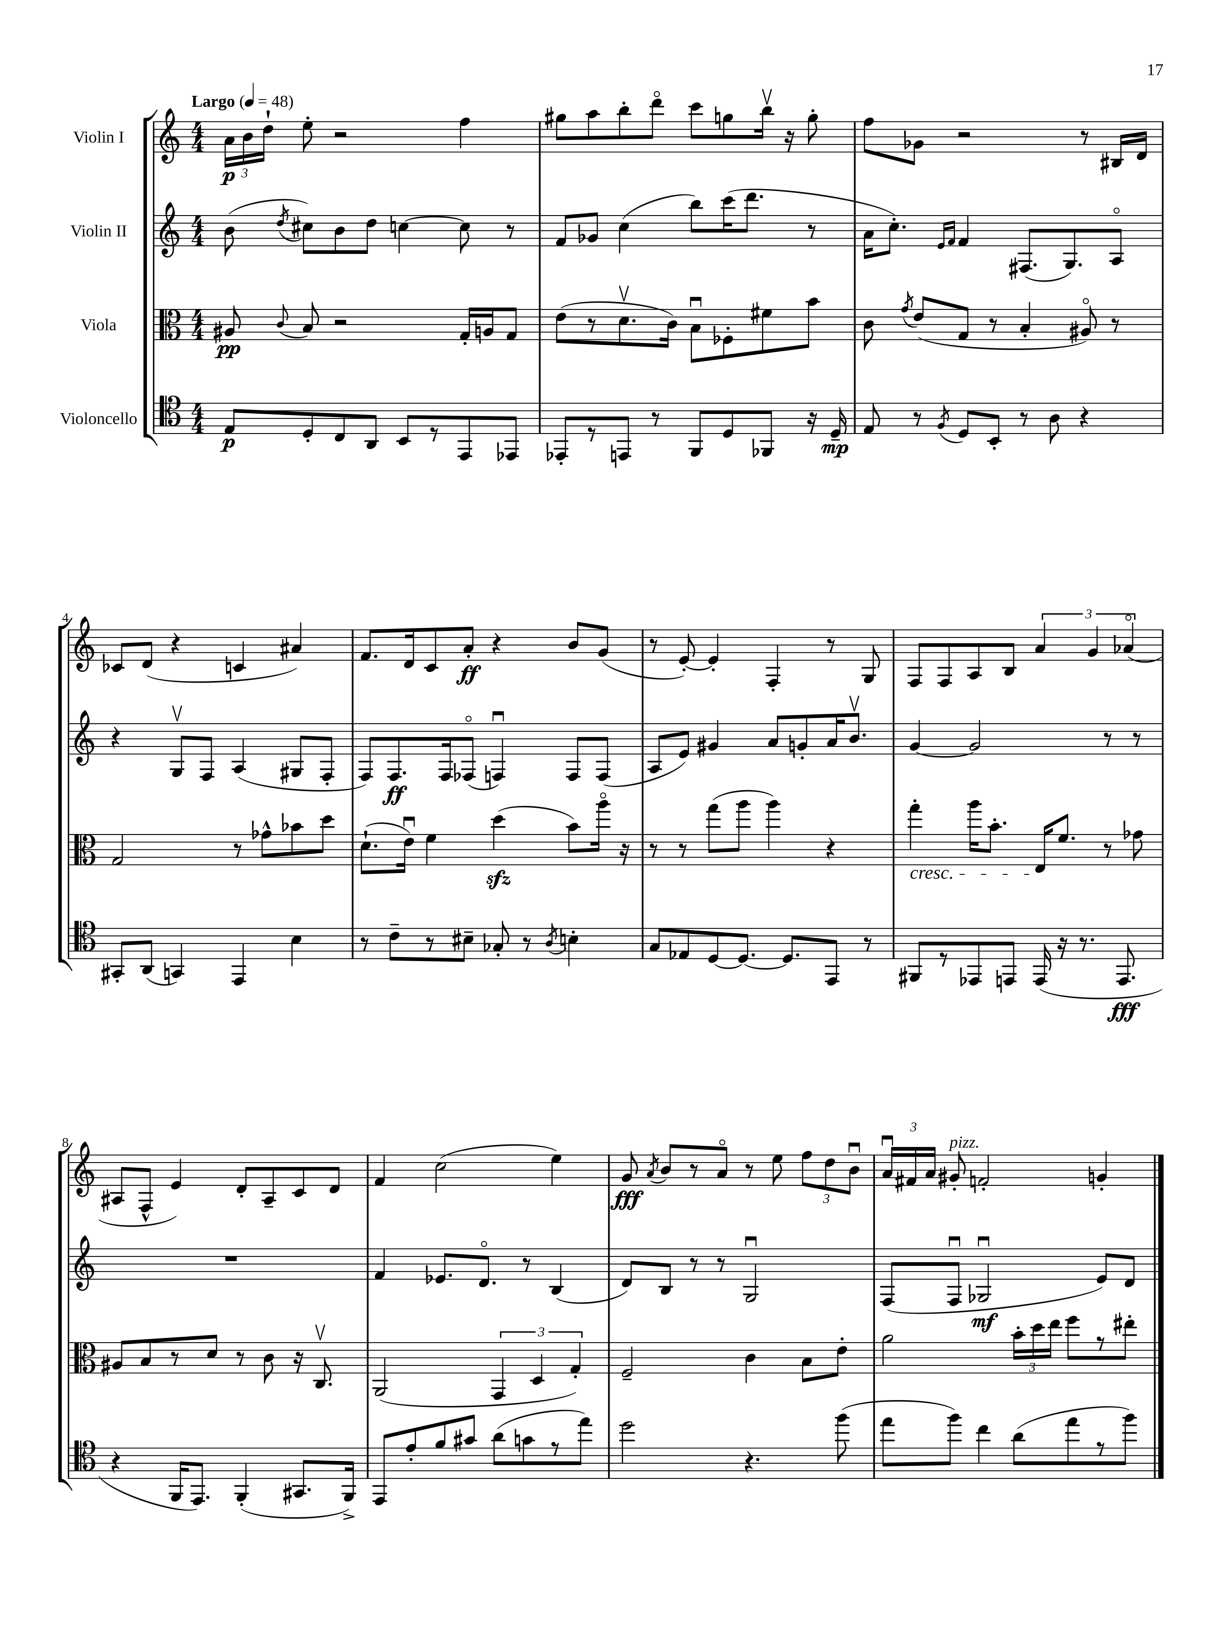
<<
\new StaffGroup <<
\new Staff = "s0" \with { instrumentName = "Violin I" } {
    \clef treble \key c \major \numericTimeSignature \time 4/4 \tempo "Largo" 4 = 48
    \autoBeamOff \tuplet 3/2 { a'16[\p b'16 d''16]-! } e''8-. r2 f''4 |
    gis''8[ a''8 b''8-. d'''8]\flageolet c'''8[ g''8 b''16]\upbow r16 g''8-. |
    f''8[ ges'8] r2 r8 bis16[ d'16] |
    ces'8[ d'8]( r4 c'4 ais'4) |
    f'8.[ d'16 c'8 a'8]-.\ff r4 b'8[ g'8]( |
    r8 e'8~-.) e'4-. f4-. r8 g8 |
    f8[ f8 a8 b8] \tuplet 3/2 { a'4 g'4 aes'4\flageolet( } |
    ais8[ f8]-^ e'4) d'8[-. ais8-- c'8 d'8] |
    f'4 c''2( e''4) |
    g'8\fff \acciaccatura { a'8 } b'8[ r8 a'8]\flageolet r8 e''8 \tuplet 3/2 { f''8[ d''8 b'8]\downbow } |
    \tuplet 3/2 { a'16[\downbow fis'16 a'16] } gis'8-.^\markup { \italic "pizz." } f'2-. g'4-. \bar "|." |
}
\new Staff = "s1" \with { instrumentName = "Violin II" } {
    \clef treble \key c \major \numericTimeSignature \time 4/4
    \autoBeamOff b'8( \acciaccatura { d''8 } cis''8[) b'8 d''8] c''4~ c''8 r8 |
    f'8[ ges'8] c''4( b''8[) c'''16( d'''8.] r8 |
    a'16[ c''8.]-.) \grace { e'16[ f'16] } f'4 fis8.[( g8.) a8]\flageolet |
    r4 g8[\upbow f8] a4( gis8[ f8]-. |
    f8[) f8.\ff f16 fes8]\flageolet( f4\downbow) f8[ f8]( |
    a8[ e'8]) gis'4 a'8[ g'8-. a'16 b'8.]\upbow |
    g'4~ g'2 r8 r8 |
    R1 |
    f'4 ees'8.[ d'8.]\flageolet r8 b4( |
    d'8[) b8] r8 r8 g2\downbow |
    f8[( f8]\downbow ges2\downbow\mf e'8[) d'8] \bar "|." |
}
\new Staff = "s2" \with { instrumentName = "Viola" } {
    \clef alto \key c \major \numericTimeSignature \time 4/4
    \autoBeamOff ais8\pp \appoggiatura { c'8 } b8 r2 g16[-. a16 g8] |
    e'8[( r8 d'8.\upbow c'16]) b8[\downbow fes8-. fis'8 b'8] |
    c'8 \acciaccatura { g'8 } e'8[( g8] r8 b4-. ais8\flageolet) r8 |
    g2 r8 ges'8[-^ bes'8 d''8] |
    d'8.[-!( e'16]\downbow) f'4 d''4\sfz( b'8[) a''16]\flageolet r16 |
    r8 r8 g''8[( a''8] a''4) r4 |
    g''4-.\cresc a''16[ b'8.]-. e16[\! f'8.] r8 ges'8 |
    ais8[ b8 r8 d'8] r8 c'8 r16 c8.\upbow |
    a,2( \tuplet 3/2 { g,4 d4 g4-.) } |
    f2-- c'4 b8[ e'8]-. |
    a'2 \tuplet 3/2 { b'16[-. d''16 e''16] } f''8[ r8 eis''8]-. \bar "|." |
}
\new Staff = "s3" \with { instrumentName = "Violoncello" } {
    \clef tenor \key c \major \numericTimeSignature \time 4/4
    \autoBeamOff e8[\p d8-. c8 a,8] b,8[ r8 e,8 ees,8] |
    ees,8[-. r8 e,8] r8 f,8[ d8 fes,8] r16 d16--\mp |
    e8 r8 \acciaccatura { f8 } d8[ b,8]-. r8 a8 r4 |
    gis,8[-. a,8]( g,4) e,4 b4 |
    r8 c'8[-- r8 bis8]-- ges8-. r8 \acciaccatura { a8 } b4-. |
    g8[ ees8 d8~ d8.]~ d8.[ e,8] r8 |
    fis,8[ r8 ees,8 e,8] e,16( r16 r8. e,8.\fff |
    r4 f,16[ e,8.]) f,4-.( gis,8.[ f,16]->) |
    e,8[ e'8-. f'8 gis'8] a'8[( g'8 r8 e''8]) |
    d''2 r4. f''8( |
    e''8[ f''8]) c''4 a'8[( e''8 r8 f''8]) \bar "|." |
}
>>
>>
